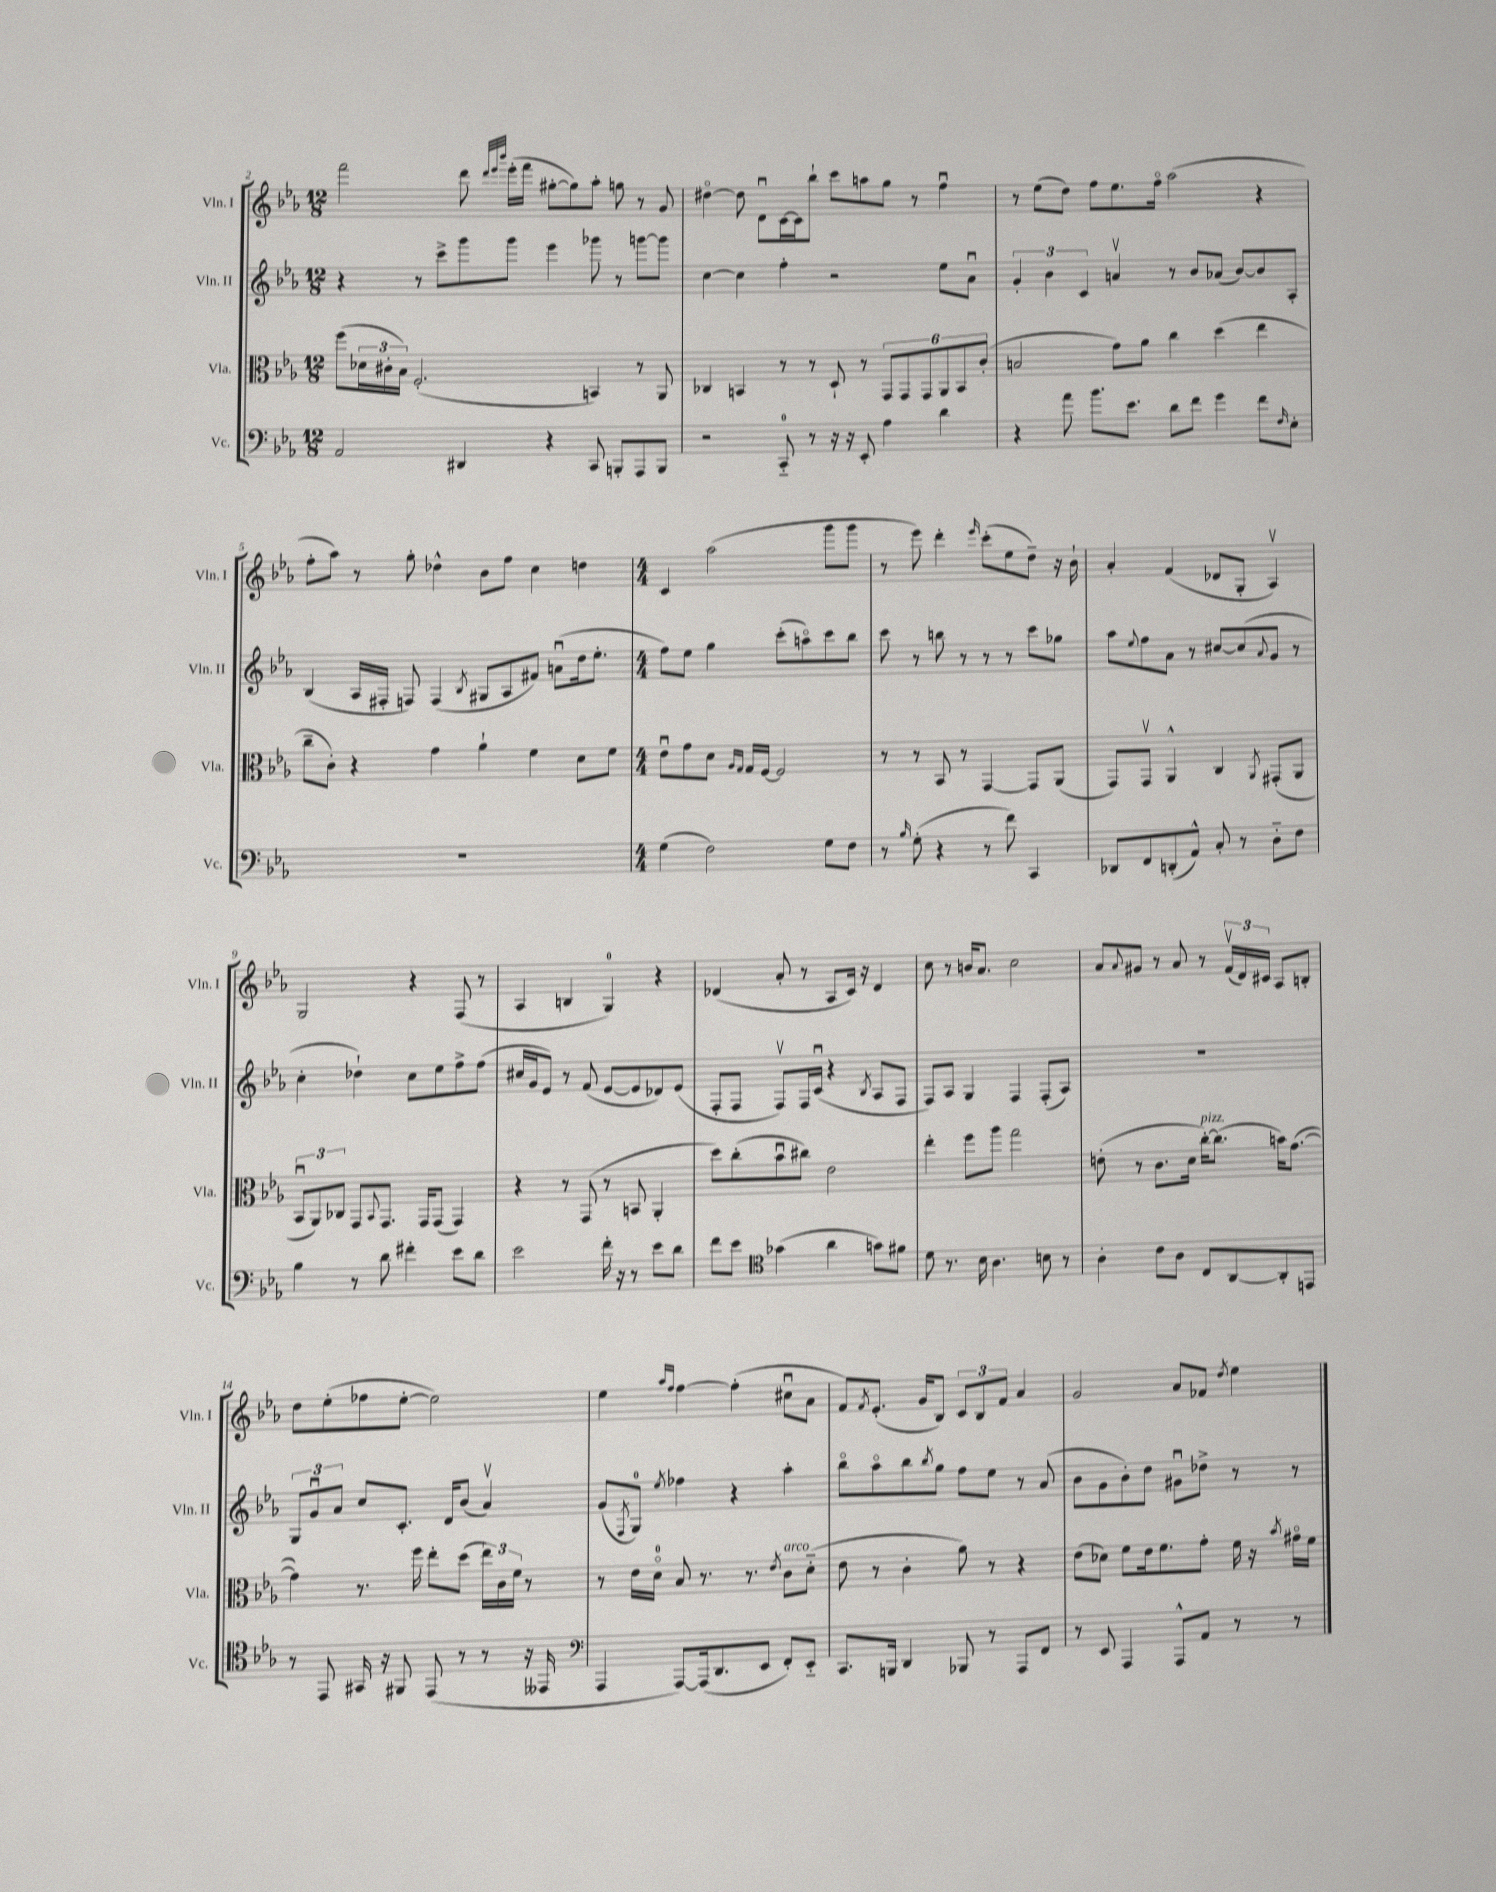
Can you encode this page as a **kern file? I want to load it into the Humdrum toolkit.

**kern	**kern	**kern	**kern
*staff4	*staff3	*staff2	*staff1
*clefF4	*clefC3	*clefG2	*clefG2
*k[b-e-a-]	*k[b-e-a-]	*k[b-e-a-]	*k[b-e-a-]
*M12/8	*M12/8	*M12/8	*M12/8
2AA-/	(8ff\L	4r	2fff\
.	24d-\L	.	.
.	24c#'\	.	.
.	24B-\JJ)	.	.
.	(2.F'/	8r	.
.	.	8ccc^\L	.
4DD#/	.	8ggg\	8ddd\
.	.	.	32qqddd/LLL
.	.	.	32qqeee-/
.	.	.	32qqbbb-/JJJ
.	.	8ggg\J	(16eee-'\LL
.	.	.	16fff\JJ
4r	.	4eee-\	[8gg#'\L
.	.	.	8gg#\])
8CC/	4BB/)	8ggg-\	8aa-'\J
8BBB'/L	.	8r	8gg\
8AAA-/	8r	[8ggg\L	8r
8BBB/J	8AA-/	8ggg\]J	8g/
=	=	=	=
2r	4C-/	[4cc\	[4dd#o\
.	4BB/	4cc\]	8dd#\]
.	.	.	8du\L
8CC'~/	8r	4ff'\	[16c\L
.	.	.	16c\]J
8r	8r	.	8bb-`\J
16r	8D`/	2r	8ccc\L
16r	.	.	.
8EE-'/	8r	.	8aa\
4A-\	12GG/L	.	8gg\J
.	12GG/	.	.
.	.	.	8r
.	12GG/	.	.
4d\	12AA-/	8ee-\L	4ffu\
.	12BB/	.	.
.	.	8a-u\J	.
.	(12c'/J	.	.
=	=	=	=
4r	2B/	6g'/	8r
.	.	.	(8ee-\L
.	.	6b-\	.
8a-\	.	.	8dd\J)
.	.	6c/	.
8.b-\L	.	.	8ff\L
.	8g\L)	4av/	8.ee-\
8.e-\J	.	.	.
.	8a-\J	.	.
.	.	.	16ffo\Jk
8d\L	4cc\	8r	(2aa-\
8f\J	.	8b-/L	.
4g\	(4dd\	(8a-/J	.
.	.	[8b-/L)	.
8f\L	4ee-\	8b-/]	4r
16qqF/	.	.	.
8E-'\J	.	8A-'/J	.
=	=	=	=
1.r	8cc~\L	(4B-/	8ff'\L
.	8c'\J)	.	8aa-\J)
.	4r	16A-/LL	8r
.	.	16F#'/JJ	.
.	.	8F/)	8gg'\
.	4g\	(4F/	4dd-^^\
.	.	8qB-/	.
.	4a-`\	8G#/L	8b-\L
.	.	8A-/	8ff\J
.	4f\	8f#/J)	4cc\
.	.	(8au\L	.
.	8d\L	16dd\k	4dd\
.	.	8.ee-'\J	.
.	8f\J	.	.
=	=	=	=
*M4/4	*M4/4	*M4/4	*M4/4
(4G\	8e-u\L	8ff\L)	4c/
.	8g\	8ee-\J	.
2F\)	8d\J	4gg\	(2aa-\
.	16qqA-/LL	.	.
.	16qqG/JJ	.	.
.	16G/LL	.	.
.	[16F/JJ	.	.
.	2F/]	(8ccc'\L	.
.	.	8aao\)	.
8G\L	.	8ccc\	8ggg\L
8F\J	.	8bb-\J	8ggg\J
=	=	=	=
8r	8r	8ccc\	8r
16qqB-/	.	.	.
(8G'\	8r	8r	8eee-\)
4r	8BB-/	8bb\	4ddd'\
.	8r	8r	.
.	.	.	16qqeee-/
8r	[4GG/	8r	(8ccc'\L
8f\)	.	8r	8ee-\
4CC/	8GG/]L	8ccc\L	8dd~\J)
.	(8AA-/J	8gg-\J	16r
.	.	.	16b-`\
=	=	=	=
8DD-/L	8GG/L)	8aa-\L	4a-'/
.	.	8qqee-/	.
8FF/	8GGv/J	8ff\	.
(8DD'/	4AA-^^/	8a-\J	(4f/
8AA-^^/J)	.	8r	.
8C'/	4C/	[8cc#/L	8d-/L
8r	.	(8cc#/]	8G'/J
.	8qAA-/	8qqa-/	.
8D'~\L	(8GG#'/L	8g/J	4A-v/)
8F\J	8AA-/J	8r	.
=	=	=	=
4B-\	12BB-u/L	4cc'\	2G/
.	12AA-/)	.	.
.	12C-/J	.	.
8r	8GG/L	4dd-`\)	.
.	8qqBB-/	.	.
8d\	8.GG/J	.	.
4f#'\	.	8cc\L	4r
.	16GG/LK	.	.
.	(8GG/J	8ee-\	.
8e-\L	4GG/)	8ff^\	(8F/
8d\J	.	(8ff\J	8r
=	=	=	=
2e-\	4r	16cc#/LL	4A-/
.	.	16g/J	.
.	.	8e-/J)	.
.	8r	8r	4B/
.	(8GG/	(8f/	.
16f'\	8r	[8e-/L	4G/)
16r	.	.	.
8r	8BB/	8e-/]	.
8e-\L	4AA-'/	8d-/)	4r
8d\J	.	(8e-/J	.
=	=	=	=
8f\L	8dd\L)	8F'/L	(4d-/
8e-\J	(8cc'\	8F/J	.
*clefC4	*	*	*
(4g-\	8b-u\	8Fv/L)	8a-'/
.	8cc#\J)	16F/L	8r
.	.	(16cu/JJ	.
4a-\	2e-\	4r	8A-/L
.	.	.	16c/Jk)
.	.	.	16r
.	.	8qB-/	.
8g\L)	.	8A-/L	4d-/
8f#\J	.	8F/J	.
=	=	=	=
8d\	4ee-'\	8F/L)	8cc\
8.r	.	8A-/J	8r
.	8ff\L	4G/	16b/LK
16B-\	.	.	8.a-/J
4.A-\	8aa-\J	.	.
.	2gg\	4F/	2cc\
8B\	.	(8F'/L	.
8r	.	8A-/J)	.
=	=	=	=
4A-'\	(8e'\	1r	8a-/L
.	.	.	8qqa-/
.	8r	.	8g#/J
8c\L	8.c\L	.	8r
8A-\J	.	.	8a-/
.	16d\Jk	.	.
8C/L	[16cc'\LK)	.	8r
.	(8.cc\]J	.	.
[8AA-/	.	.	(24fv/LL
.	.	.	24d/)
.	.	.	24c#/JJ
8AA-'/]	16b\LK)	.	8A-/L
.	([8.g\J	.	.
8EE/J	.	.	8B'/J
=	=	=	=
8r	4g\])	12G/L	8dd\L
.	.	12gu/	.
8EE-/	.	.	(8ee-'\
.	.	12a-/J	.
16GG#/	8.r	8cc/L	8ff-\
16r	.	.	.
8FF#/	.	8.c'/J	[8ee-'\J
.	16ff\	.	.
(8EE-/	8ee-'\L	.	2ee-\])
.	.	16d/LK	.
8r	(8dd\J	(8b-/J	.
8r	24ee-\LL)	4a-v/)	.
.	24c\	.	.
.	24f\JJ	.	.
16r	8r	.	.
16EE--/	.	.	.
=	=	=	=
*clefF4	*	*	*
4AAA-/	8r	(8g/L	4ee-\
.	.	8qF/	.
.	16e-\LL	8G/J)	.
.	16do\JJ	.	.
.	.	.	16qqaa-/LL
.	.	8qee-/	16qqff/JJ
[8AAA-/L)	8B-/	4ff-\	[4ff\
(16AAA-/]k	8.r	.	.
8.DD/	.	.	.
.	.	4r	(4ff'\]
.	8.r	.	.
8EE-/J	.	.	.
.	8qe-/	.	.
8FF'/L)	8c\L	4aa-'\	8cc#u\L
8EE-'~/J	(8d'~\J	.	8a-\J
=	=	=	=
8.CC/L	8e-\	8bb-o\L	8f/L)
.	.	.	8qf/
.	8r	8aa-o\	(8.e-'/J
16BBB/Jk	.	.	.
4DD/	4c'\	8bb-\	.
.	.	.	16g/LK
.	.	8qbb-/	.
.	.	8gg\J	8B-/J)
8BBB-/	8a-\)	8ff\L	12c/L
.	.	.	12B-/
8r	8r	8ee-\J	.
.	.	.	12f/J
8AAA-/L	4r	8r	4a-/
8FF/J	.	(8a-/	.
=	=	=	=
8r	(8e-\L	8b-\L	2g/
8EE-/	8d-\J)	8g\	.
4AAA-/	8f\L	8b-'\)	.
.	16e-\k	8dd\J	.
.	8.f\	.	.
8AAA-^^/L	.	8g#u\L	8a-/L
8AA-/J	8g'\J	8dd-^\J	8f-/J
.	.	.	8qdd/
8r	16f\	8r	4ee-\
.	16r	.	.
.	8qb-/	.	.
8r	16g#o\LL	8r	.
.	16f\JJ	.	.
==	==	==	==
*-	*-	*-	*-
